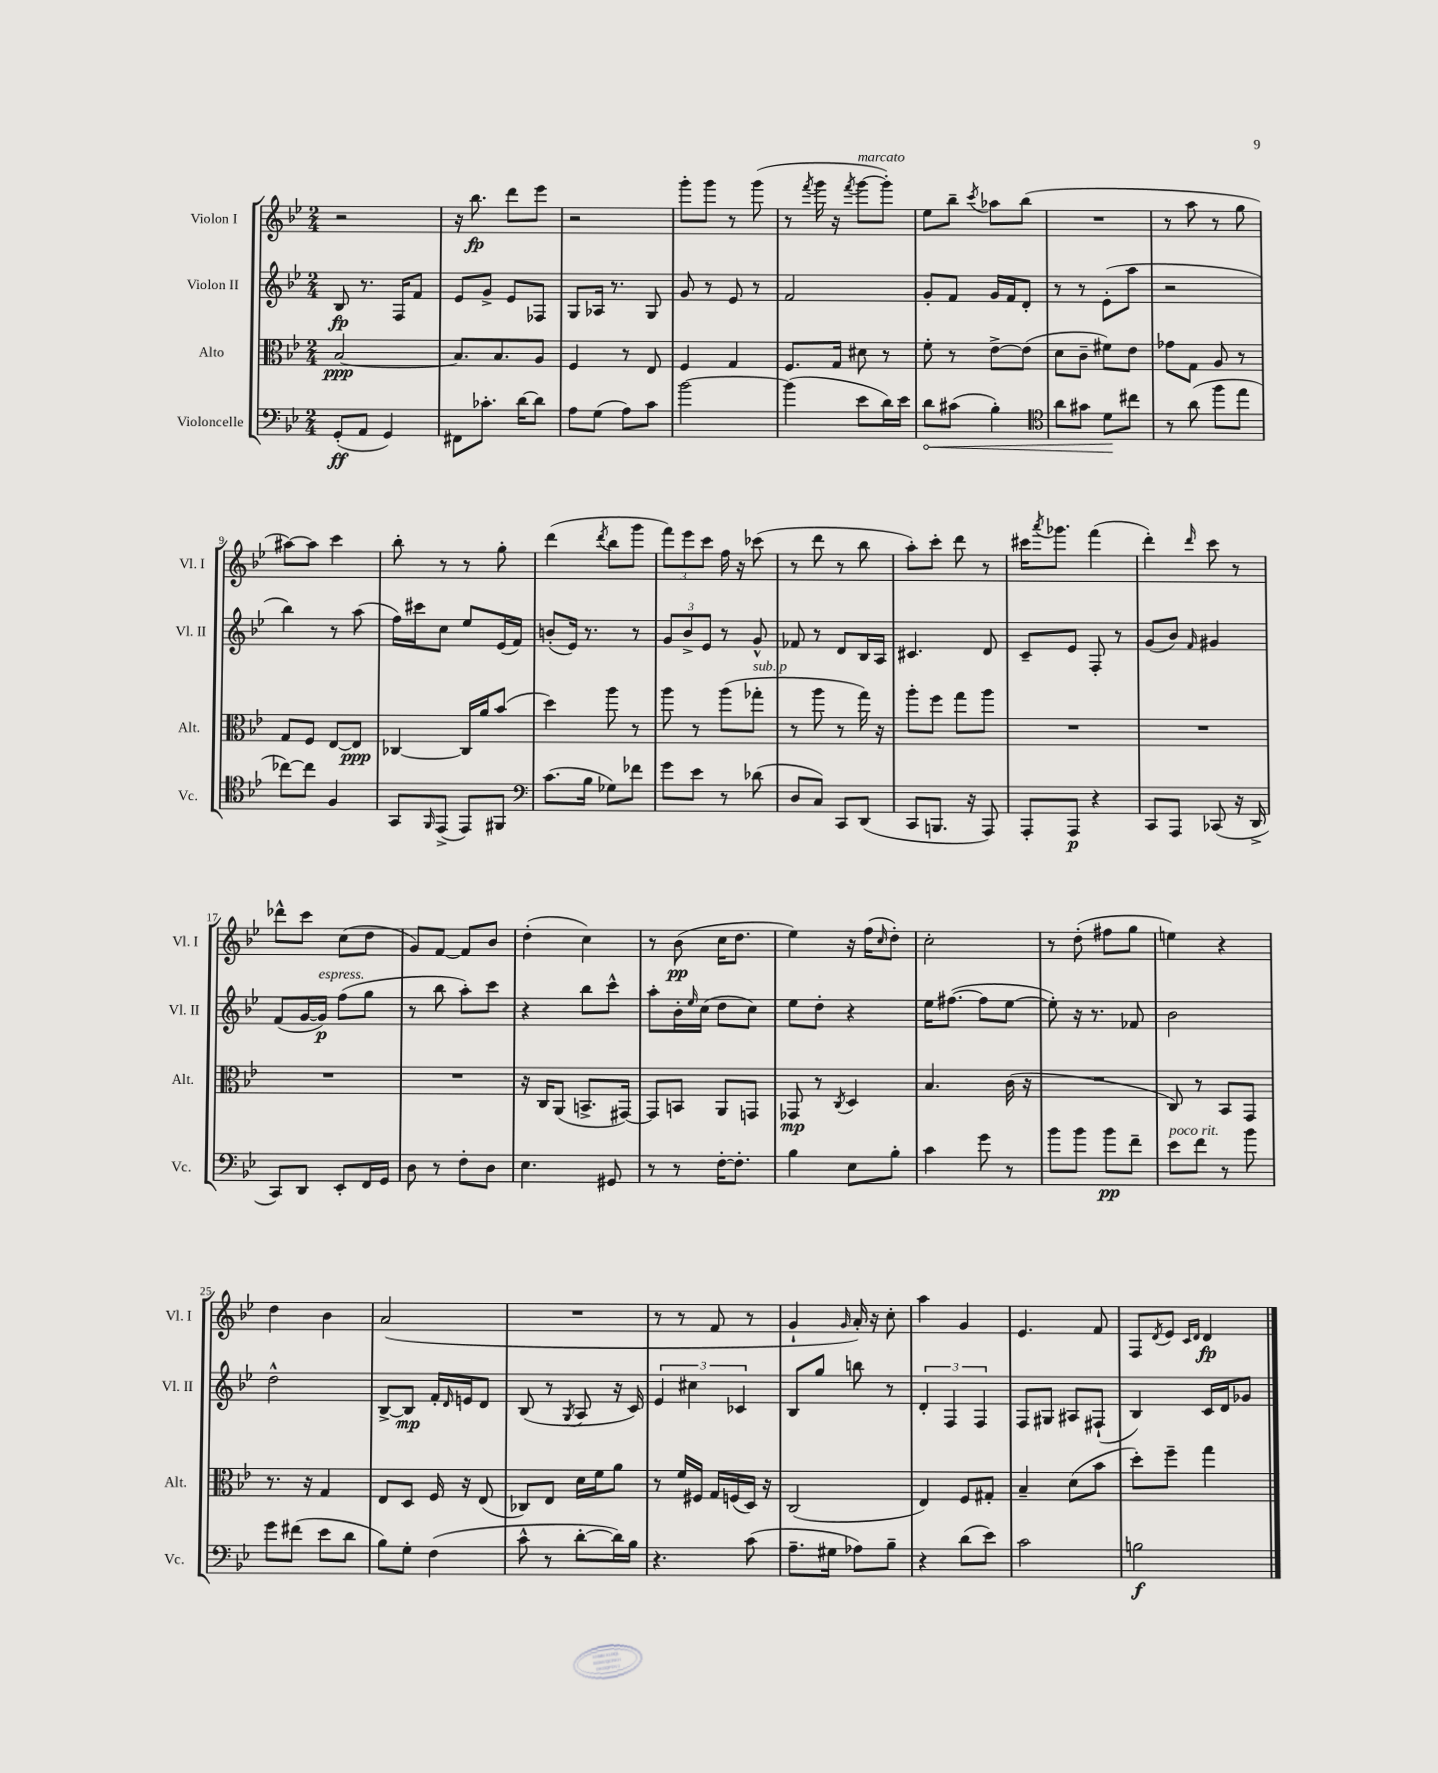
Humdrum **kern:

**kern	**kern	**kern	**kern
*staff4	*staff3	*staff2	*staff1
*clefF4	*clefC3	*clefG2	*clefG2
*k[b-e-]	*k[b-e-]	*k[b-e-]	*k[b-e-]
*M2/4	*M2/4	*M2/4	*M2/4
(8GG'	[2B-	8B-	2r
8AA	.	8.r	.
4GG)	.	.	.
.	.	16F	.
.	.	8f	.
=	=	=	=
8FF#	8.B-]	8e-	16r
.	.	.	8.bb-
8.c-'	.	8g^	.
.	8.B-	.	.
.	.	8e-	8ddd
[16d	.	.	.
8d]	8A	8F-	8eee-
=	=	=	=
8A	4F	8G	2r
(8G	.	16A-	.
.	.	8.r	.
8A)	8r	.	.
8c	8E-	8G	.
=	=	=	=
[2b-	4F	8g	8ggg'
.	.	8r	8ggg
.	4G	8e-	8r
.	.	8r	(8ggg
=	=	=	=
(4b-]	8.F	2f	8r
.	.	.	8qfff
.	.	.	16ggg
.	16G	.	16r
.	.	.	8qfff
8e-	8d#	.	[8ggg
16d)	8r	.	8ggg'])
16e-	.	.	.
=	=	=	=
8d	8f'	8g'	8ee-
(8c#	8r	8f	8bb-~
.	.	.	8qccc
4B-')	[8e-^	16g	8aa-
.	.	16f	.
.	(8e-]	8d'	(8bb-
=	=	=	=
*clefC4	*	*	*
8a	8d	8r	2r
8g#	8c~	8r	.
8d	8f#)	(8e-'	.
8cc#	8e-	8aa	.
=	=	=	=
8r	8g-	2r	8r
(8a	8G	.	8aa
8ff	8A	.	8r
8ee-	8r	.	8gg
=	=	=	=
[8cc-)	8G	4bb-)	[8aa#)
8cc-]	8F	.	8aa#]
4F	[8E-	8r	4ccc
.	8E-]	(8aa	.
=	=	=	=
8GG	[4C-	16ff)	8bb-'
.	.	16ccc#	.
16qqFF	.	.	.
(8EE-^	.	8cc	8r
8EE-)	16C-]	8ee-	8r
.	16a	.	.
8FF#	(8b-	(16e-	8gg'
.	.	16f)	.
=	=	=	=
*clefF4	*	*	*
(8.c	4dd)	(8b'	(4ddd
.	.	16e-)	.
16B-	.	8.r	.
.	.	.	8qddd
8G-)	8aa	.	8bb-
8f-	8r	8r	8ggg
=	=	=	=
8g	8aa	12g	12fff)
.	.	12b-^	12eee-
8e-	8r	.	.
.	.	12e-	12ccc
8r	(8aa	8r	16ff
.	.	.	16r
(8d-	8gg-'	8g^^	(8ccc-
=	=	=	=
8D	8r	8f-	8r
8C)	8aa	8r	8ddd
8CC	8r	8d	8r
(8DD	16gg)	16B-	8bb-
.	16r	16A	.
=	=	=	=
8CC	8aa'	4.c#	8aa')
8.BBB	8ff	.	8ccc'
.	8gg	.	8ddd
16r	.	.	.
8AAA)	8aa	8d	8r
=	=	=	=
8AAA'	2r	8c~	16ccc#
.	.	.	8qaaa
.	.	.	8.ggg-
8AAA	.	8e-	.
4r	.	8F'	(4fff
.	.	8r	.
=	=	=	=
8CC	2r	(8g	4ddd')
8AAA	.	8b-)	.
.	.	16qqf	16qqddd
(8CC-	.	4g#	8ccc
16r	.	.	8r
16DD^	.	.	.
=	=	=	=
8CC)	2r	(8f	8ddd-^^
8DD	.	[16g	8ccc
.	.	16g])	.
8EE-'	.	(8ff	(8cc
16FF	.	8gg	8dd
16GG	.	.	.
=	=	=	=
8D	2r	8r	8g)
8r	.	8bb-	[8f
8F'	.	8aa')	8f]
8D	.	8ccc	8b-
=	=	=	=
4.E-	16r	4r	(4dd'
.	16C	.	.
.	(8AA	.	.
.	8.BB^	8bb-	4cc)
8GG#	.	8ccc^^	.
.	[16GG#)	.	.
=	=	=	=
8r	8GG#]	8aa'	8r
8r	8BB	16b-'	(8b-
.	.	16qqee-	.
.	.	(16cc	.
[16F'	8AA	8dd	16cc
8.F']	.	.	8.dd
.	8GG	8cc)	.
=	=	=	=
4B-	8GG-	8ee-	4ee-)
.	8r	8dd'	.
.	8qC	.	.
8E-	4D	4r	16r
.	.	.	(16ff
.	.	.	16qqcc
8B-'	.	.	8dd')
=	=	=	=
4c	4.B-	16ee-	2cc'
.	.	([8.ff#	.
8g	.	8ff#]	.
8r	(16c	[8ee-	.
.	16r	.	.
=	=	=	=
8b-	2r	8ee-'])	8r
8b-	.	16r	(8dd'
.	.	8.r	.
8b-	.	.	8ff#
8f~	.	8f-	8gg
=	=	=	=
8e-	8C)	2b-	4ee)
8f	8r	.	.
8r	8BB-	.	4r
8b-	8GG	.	.
=	=	=	=
8g	8.r	2dd^^	4dd
(8f#	.	.	.
.	16r	.	.
8e-	4G	.	4b-
8d	.	.	.
=	=	=	=
8B-)	8E-	[8B-^	(2a
8G'	8D	8B-]	.
(4F	16F	16f'	.
.	.	16qqd	.
.	16r	16e	.
.	(8E-	8d	.
=	=	=	=
8c^^	8C-)	(8B-	2r
8r	8E-	8r	.
.	.	8qG	.
[8d'	16d	8A	.
.	16f	.	.
16d])	8a	16r	.
16B-	.	16c)	.
=	=	=	=
4.r	8r	6e-	8r
.	16f	.	8r
.	.	6cc#	.
.	16F#	.	.
.	16G	.	8f
.	(16F	.	.
.	.	6c-	.
(8c	16D)	.	8r
.	16r	.	.
=	=	=	=
8.A~	(2C	8B-	4g`
.	.	8gg	.
16G#	.	.	.
.	.	.	16qqg
8A-)	.	8bb	16a')
.	.	.	16r
8B-~	.	8r	8cc'
=	=	=	=
4r	4E-)	6d'	4aa
.	.	6F	.
(8d	8F	.	4g
.	.	6F	.
8e-)	8G#'	.	.
=	=	=	=
2c	4B-~	8F	4.e-
.	.	8G#	.
.	(8d	8A#	.
.	8b-	(8F#`	8f
=	=	=	=
2B	8dd')	4B-)	8F
.	.	.	8qd
.	8ff~	.	8e-
.	.	.	16qqc
.	.	.	16qqd
.	4gg	16c	4d
.	.	16d	.
.	.	8g-	.
==	==	==	==
*-	*-	*-	*-
